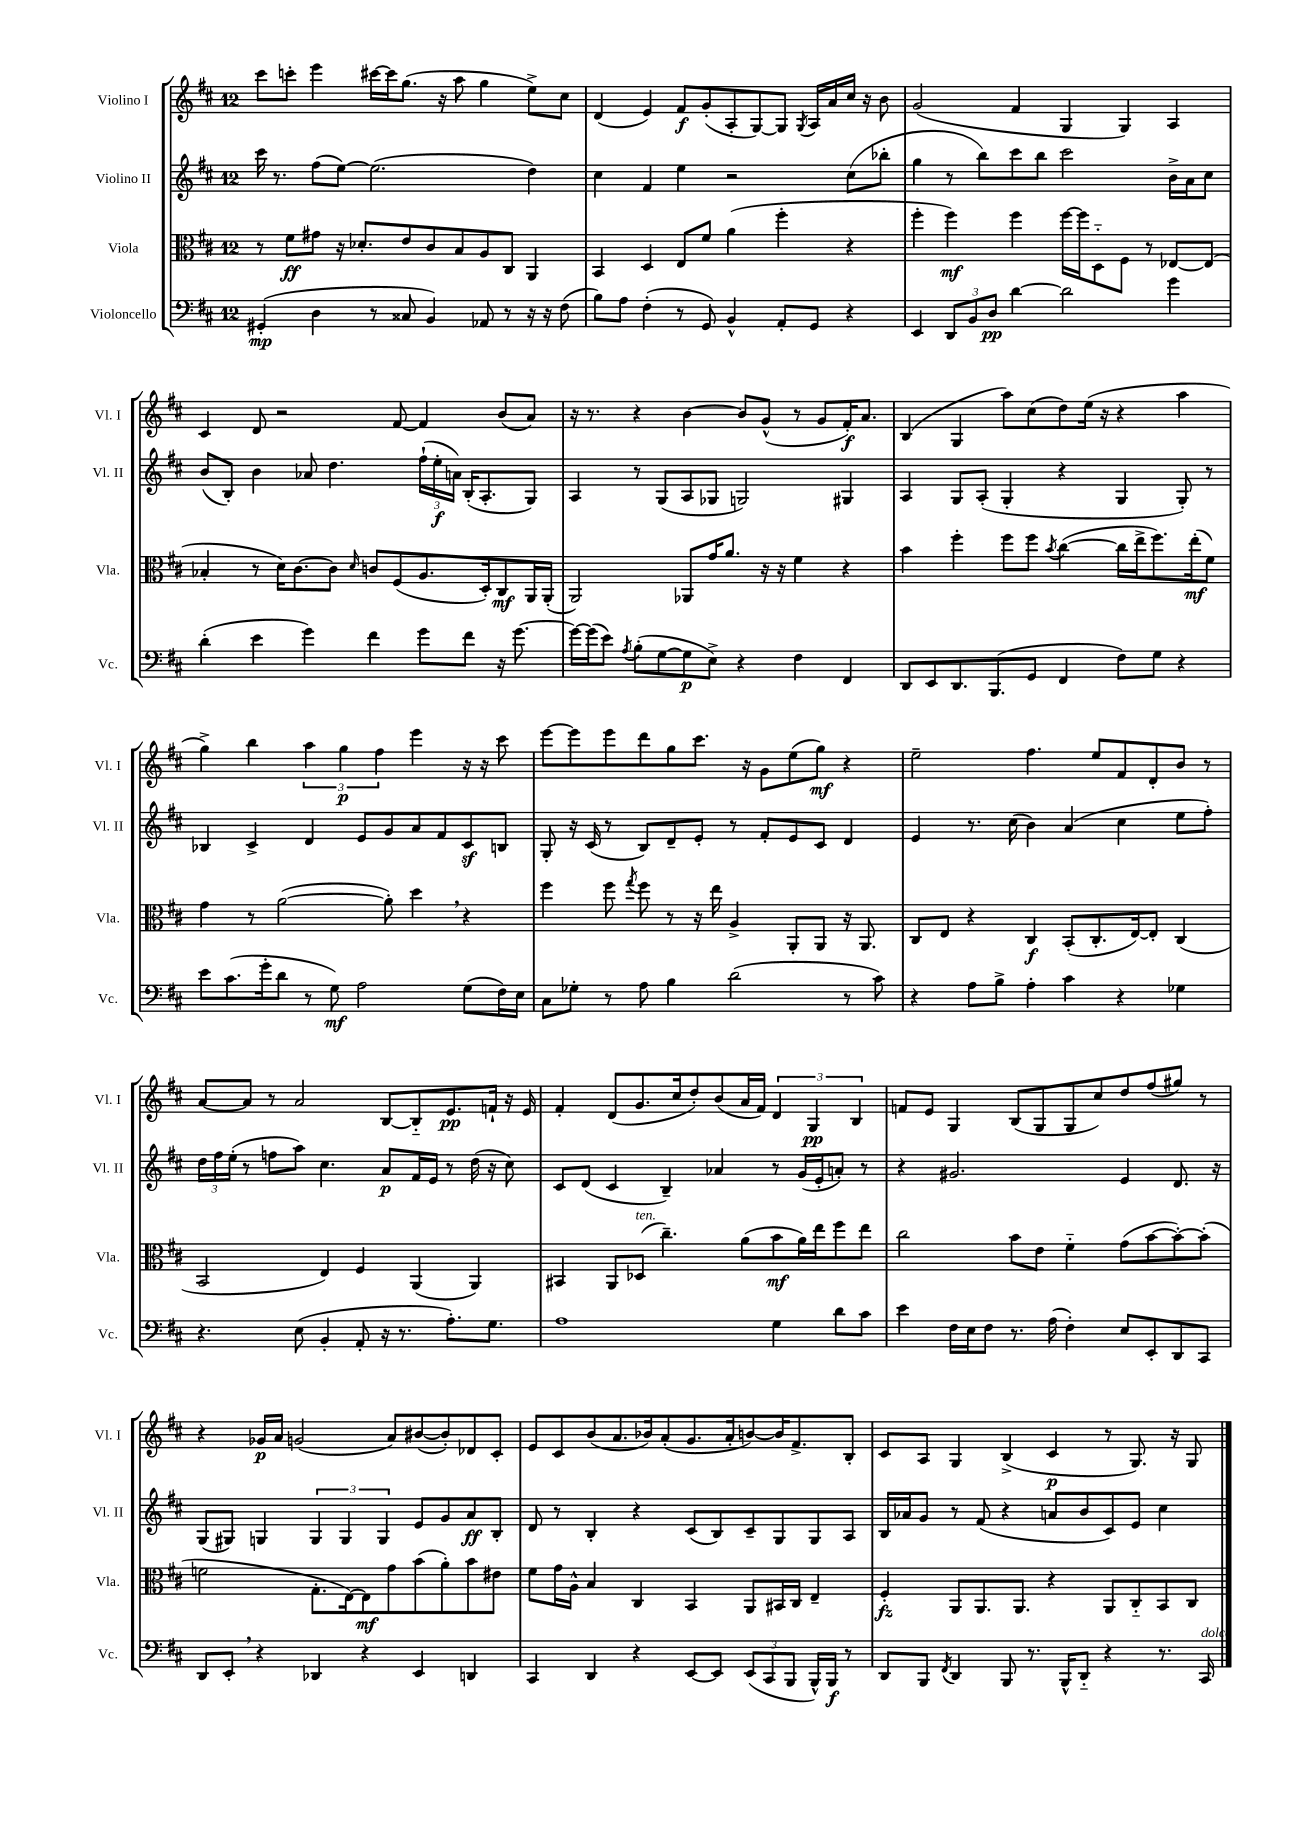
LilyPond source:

<<
\new StaffGroup <<
\new Staff = "s0" \with { instrumentName = "Violino I" shortInstrumentName = "Vl. I" } {
    \clef treble \key d \major \once \override Staff.TimeSignature.style = #'single-digit \time 12/8
    \autoBeamOff cis'''8[ c'''8]-. e'''4 cis'''16[~ cis'''16 g''8.]( r16 a''8 g''4 e''8[->) cis''8] |
    d'4( e'4) fis'8[\f g'8-.( a8-. g8~) g8] \acciaccatura { g8 } a16[ a'16 cis''16] r16 b'8 |
    g'2( fis'4 g4 g4) a4 |
    cis'4 d'8 r2 fis'8~ fis'4 b'8[( a'8]) |
    r16 r8. r4 b'4~ b'8[ g'8]-^( r8 g'8[ fis'16-.\f) a'8.] |
    b4( g4 a''8[) cis''8( d''8) e''16]( r16 r4 a''4 |
    g''4->) b''4 \tuplet 3/2 { a''4 g''4\p fis''4 } e'''4 r16 r16 cis'''8 |
    e'''8[~ e'''8 e'''8 d'''8 g''8 cis'''8.] r16 g'8[ e''8( g''8]\mf) r4 |
    e''2-- fis''4. e''8[ fis'8 d'8-. b'8] r8 |
    a'8[~ a'8] r8 a'2 b8[~ b8-_ e'8.\pp f'16]-! r16 e'16 |
    fis'4-. d'8[( g'8. cis''16 d''8-.) b'8( a'16 fis'16]) \tuplet 3/2 { d'4 g4\pp b4 } |
    f'8[ e'8] g4 b8[( g8 g8 cis''8) d''8 fis''8( gis''8]) r8 |
    r4 ges'16[\p a'16] g'2( a'8[) bis'8~( bis'8-.) des'8 cis'8]-. |
    e'8[ cis'8 b'8( a'8. bes'16) a'8-.( g'8. a'16-. b'8~) b'16 fis'8.-> b8]-. |
    cis'8[ a8] g4 b4->( cis'4\p r8 g8.) r16 g8 \bar "|." |
}
\new Staff = "s1" \with { instrumentName = "Violino II" shortInstrumentName = "Vl. II" } {
    \clef treble \key d \major \once \override Staff.TimeSignature.style = #'single-digit \time 12/8
    \autoBeamOff cis'''16 r8. fis''8[( e''8]~) e''2.( d''4) |
    cis''4 fis'4 e''4 r2 cis''8[( bes''8]-. |
    g''4 r8 b''8[) cis'''8 b''8] cis'''2 b'16[-> a'16 cis''8] |
    b'8[( b8]-.) b'4 aes'8 d''4. \tuplet 3/2 { fis''16[-!( e''16-.\f a'16]) } b16[-.( a8.-. g8]) |
    a4 r8 g8[( a8 ges8] g2) gis4 |
    a4 g8[ a8]-.( g4-. r4 g4 g8-.) r8 |
    bes4 cis'4-> d'4 e'8[ g'8 a'8 fis'8 cis'8\sf b8] |
    g8-. r16 cis'16( r8 b8[) d'8-- e'8]-. r8 fis'8[-. e'8 cis'8] d'4 |
    e'4 r8. cis''16( b'4) a'4( cis''4 e''8[ fis''8]-.) |
    \tuplet 3/2 { d''16[ fis''16 e''16]-.( } r8 f''8[ a''8]) cis''4. a'8[\p fis'16 e'16] r8 d''16( r16 cis''8) |
    cis'8[ d'8]( cis'4 b4--) aes'4 r8 g'16[( e'16-. a'8]-.) r8 |
    r4 gis'2. e'4 d'8. r16 |
    g8[( gis8]) g4 \tuplet 3/2 { g4 g4 g4 } e'8[ g'8 a'8\ff b8]-. |
    d'8 r8 b4-. r4 cis'8[( b8) cis'8-- g8 g8 a8] |
    b16[ aes'16 g'8] r8 fis'8( r4 a'8[ b'8 cis'8) e'8] cis''4 \bar "|." |
}
\new Staff = "s2" \with { instrumentName = "Viola" shortInstrumentName = "Vla." } {
    \clef alto \key d \major \once \override Staff.TimeSignature.style = #'single-digit \time 12/8
    \autoBeamOff r8 fis'8[\ff gis'8] r16 des'8.[-. e'8 cis'8 b8 a8 cis8] a,4 |
    b,4 d4 e8[ fis'8] a'4( fis''4-. r4 |
    fis''4-. fis''4\mf) fis''4 fis''16[~ fis''16 d8-_ fis8] r8 ees8[~ ees8]( |
    bes4-. r8 d'16[) cis'8.~ cis'8] \grace { d'16 } c'8[ fis8( a8. d16-.) cis8\mf a,16 a,16]-.( |
    a,2) aes,8[ g'16 a'8.] r16 r16 fis'4 r4 |
    b'4 fis''4-. fis''8[ fis''8] \acciaccatura { b'8 } cis''4~( cis''16[ e''16-> fis''8.) e''16-.\mf( fis'8]) |
    g'4 r8 a'2~( a'8-.) d''4 \breathe r4 |
    fis''4 fis''8 \acciaccatura { g''8 } fis''8 r8 r16 e''16 a4-> a,8[-. a,8] r16 a,8. |
    cis8[ e8] r4 cis4\f b,8[-.( cis8.-. e16~) e8]-. cis4( |
    b,2 e4) fis4 a,4( a,4) |
    bis,4 a,8[ des8]^\markup { \italic "ten." }( cis''4.--) a'8[( b'8\mf a'16) e''16 fis''8 e''8] |
    cis''2 b'8[ e'8] fis'4-_ g'8[( b'8~ b'8~-.) b'8]-.( |
    f'2 g8.[-. e16~) e8\mf g'8 b'8( a'8-.) b'8 eis'8] |
    fis'8[ g'16 a16]-^ b4 cis4 b,4 a,8[ bis,16 cis16] e4-- |
    fis4-.\fz a,8[ a,8. a,8.] r4 a,8[ cis8-_ b,8 cis8] \bar "|." |
}
\new Staff = "s3" \with { instrumentName = "Violoncello" shortInstrumentName = "Vc." } {
    \clef bass \key d \major \once \override Staff.TimeSignature.style = #'single-digit \time 12/8
    \autoBeamOff gis,4-.\mp( d4 r8 cisis8 b,4) aes,8 r8 r16 r16 fis8( |
    b8[) a8] fis4-.( r8 g,8) b,4-^ a,8[-. g,8] r4 |
    e,4 \tuplet 3/2 { d,8[ b,8 d8]\pp } d'4~ d'2 g'4 |
    d'4-.( e'4 g'4) fis'4 g'8[ fis'8] r16 g'8.~ |
    g'16[~ g'16( e'8]) \acciaccatura { a8 } b8[-.( g8~ g8\p e8]->) r4 fis4 fis,4 |
    d,8[ e,8 d,8. b,,8.( g,8] fis,4 fis8[) g8] r4 |
    e'8[ cis'8.( g'16-. d'8] r8 g8\mf) a2 g8[( fis16) e16] |
    cis8[ ges8]-. r8 a8 b4 d'2( r8 cis'8) |
    r4 a8[ b8]-> a4-. cis'4 r4 ges4 |
    r4. e8( b,4-. a,8-. r16 r8. a8.[-.) g8.] |
    a1 g4 d'8[ cis'8] |
    e'4 fis16[ e16 fis8] r8. a16( fis4-.) e8[ e,8-. d,8 cis,8] |
    d,8[ e,8]-. \breathe r4 des,4 r4 e,4 d,4 |
    cis,4 d,4 r4 e,8[~ e,8] \tuplet 3/2 { e,8[( cis,8 b,,8] } b,,16[-^) b,,16]\f r8 |
    d,8[ b,,8] \acciaccatura { fis,8 } d,4 b,,8 r8. b,,16[-^ d,8]-_ r4 r8. cis,16^\markup { \italic "dolce" } \bar "|." |
}
>>
>>
\layout { \context { \Score \remove "Bar_number_engraver" } }
